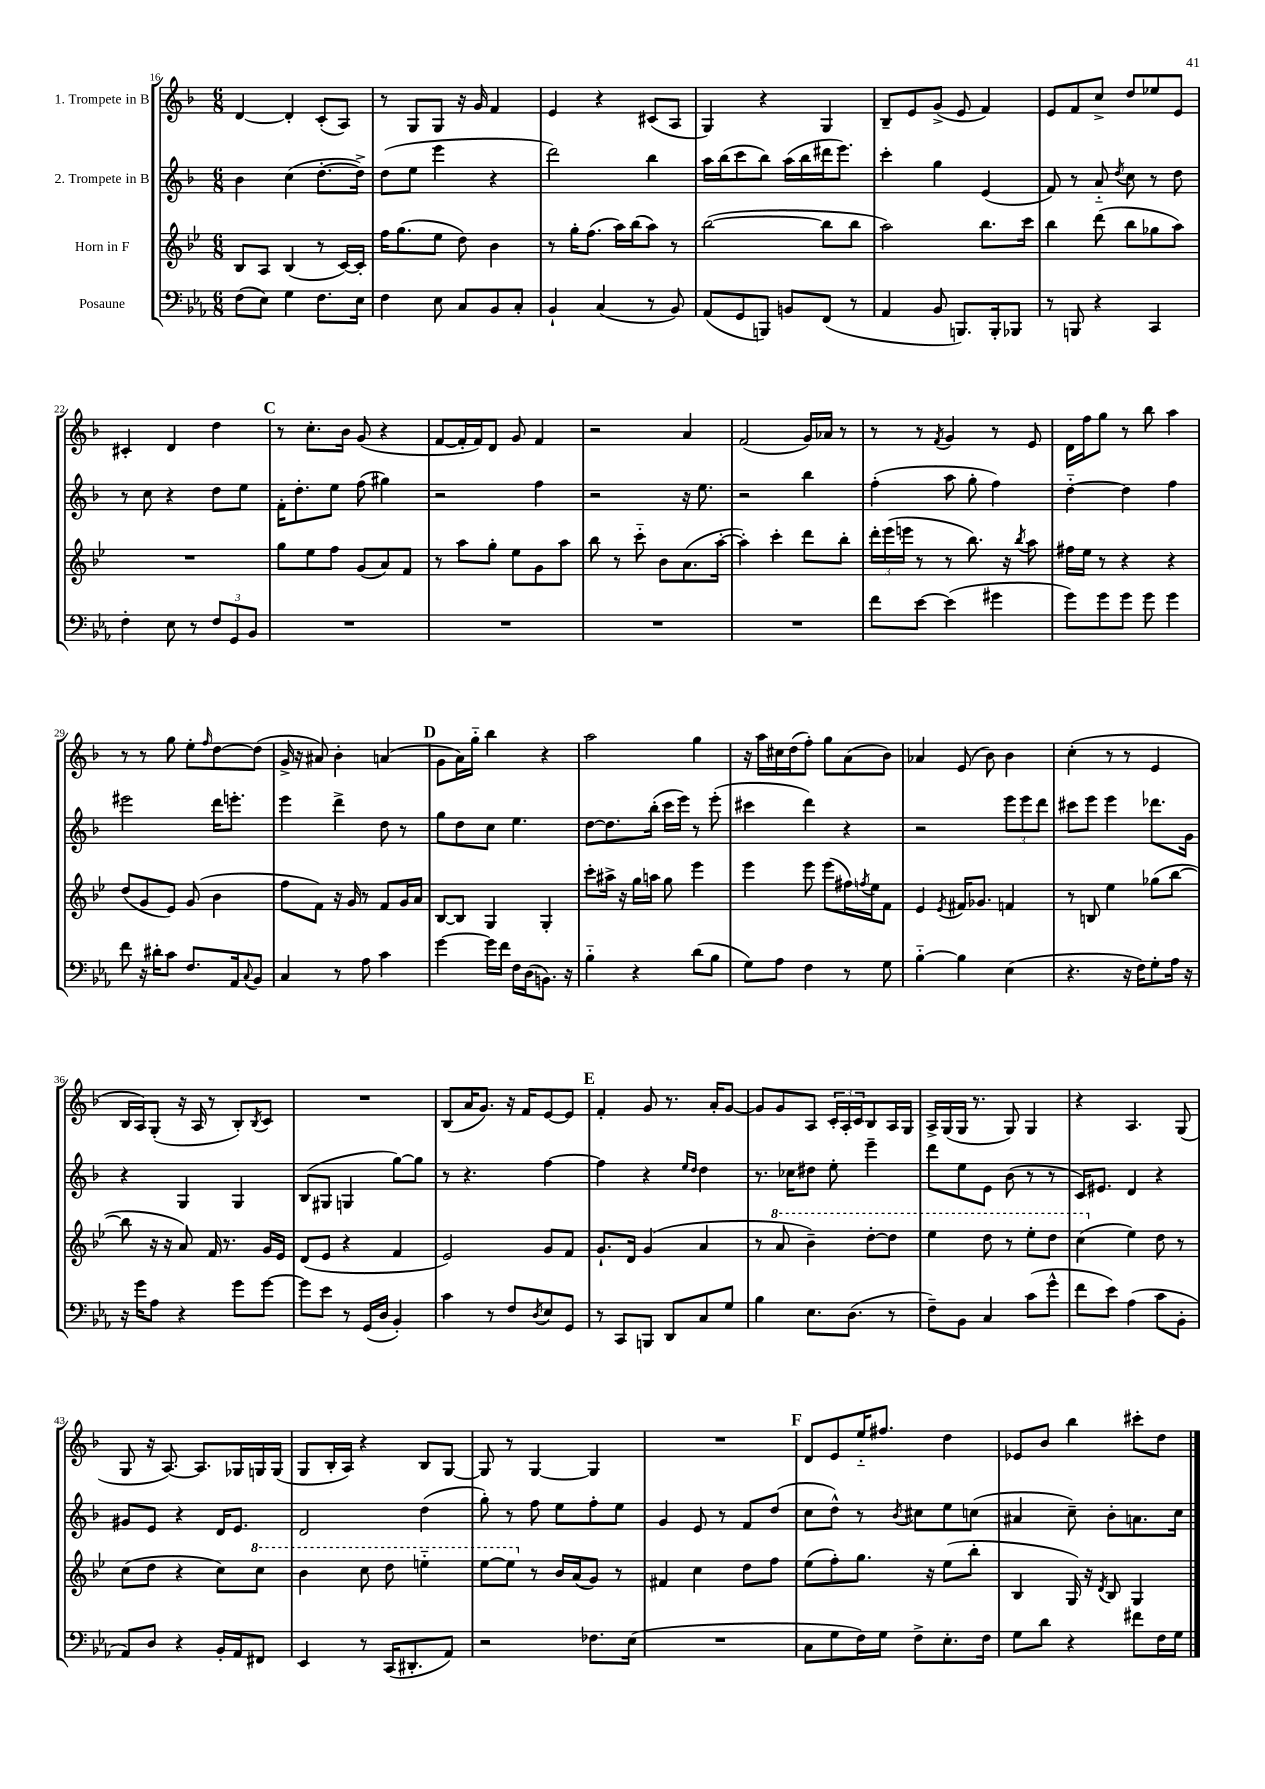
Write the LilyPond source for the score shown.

<<
\new StaffGroup <<
\new Staff = "s0" \with { instrumentName = "1. Trompete in B" } {
    \clef treble \key f \major \numericTimeSignature \time 6/8
    d'4~ d'4-. c'8-.( a8) |
    r8 g8 g8 r16 g'16 f'4 |
    e'4 r4 cis'8( a8 |
    g4) r4 g4 |
    bes8-- e'8 g'8->( e'8 f'4) |
    e'8 f'8 c''8-> d''8 ees''8 e'8 |
    cis'4-. d'4 d''4 |
    \mark \markup { \bold "C" } r8 c''8.-. bes'16 g'8( r4 |
    f'8~ f'16-. f'16) d'8 g'8 f'4 |
    r2 a'4 |
    f'2( g'16) aes'16 r8 |
    r8 r8 \acciaccatura { f'8 } g'4 r8 e'8 |
    d'16 f''16 g''8 r8 bes''8 a''4 |
    r8 r8 g''8 e''8-. \grace { f''16 } d''8~ d''8( |
    g'16-> r16 ais'8) bes'4-. a'4( |
    \mark \markup { \bold "D" } g'8 a'16) g''16-_ bes''4 r4 |
    a''2 g''4 |
    r16 a''16 cis''16 d''16( f''8-.) g''8 a'8( bes'8) |
    aes'4 e'8( bes'8) bes'4 |
    c''4-.( r8 r8 e'4 |
    bes16 a16) g8-.( r16 a16 r8 bes8-.) \acciaccatura { bes8 } c'8 |
    R2. |
    bes8( a'16 g'8.) r16 f'16 e'8~ e'8 |
    \mark \markup { \bold "E" } f'4-. g'8 r8. a'16-. g'8~ |
    g'8 g'8 a8 \tuplet 3/2 { c'16-. a16-. c'16 } bes8 a16 g16 |
    a16-> g16( g16 r8. g8) g4 |
    r4 a4. g8( |
    g8 r16 a8.~) a8. ges16 g16 g16( |
    g8 bes16-. a16) r4 bes8 g8~ |
    g8 r8 g4~ g4 |
    R2. |
    \mark \markup { \bold "F" } d'8 e'8 e''16-_ fis''8. d''4 |
    ees'8 bes'8 bes''4 cis'''8-. d''8 \bar "|." |
}
\new Staff = "s1" \with { instrumentName = "2. Trompete in B" } {
    \clef treble \key f \major \numericTimeSignature \time 6/8
    bes'4 c''4( d''8.~-. d''16->) |
    d''8( e''8 e'''4 r4 |
    d'''2) bes''4 |
    a''16 bes''16( c'''8 bes''8) a''16( bes''16 dis'''16 e'''8.) |
    c'''4-. g''4 e'4( |
    f'8) r8 a'8-_ \acciaccatura { d''8 } c''8 r8 d''8 |
    r8 c''8 r4 d''8 e''8 |
    \mark \markup { \bold "C" } f'16-. d''8.-. e''8 f''8( gis''4) |
    r2 f''4 |
    r2 r16 e''8. |
    r2 bes''4 |
    f''4-.( a''8 g''8-. f''4) |
    d''4~-_ d''4 f''4 |
    eis'''2 d'''16 e'''8.-. |
    e'''4 d'''4-> d''8 r8 |
    \mark \markup { \bold "D" } g''8 d''8 c''8 e''4. |
    d''8~ d''8. bes''16-.( c'''16 e'''16) r8 e'''8-.( |
    cis'''4 d'''4) r4 |
    r2 \tuplet 3/2 { e'''8 e'''8 d'''8 } |
    cis'''8 e'''8 e'''4 des'''8. g'16 |
    r4 g4 g4 |
    bes8( gis8 g4 g''8~) g''8 |
    r8 r4. f''4~ |
    \mark \markup { \bold "E" } f''4 r4 \grace { e''16 d''16 } d''4 |
    r8. ces''16 dis''8 e''8-. e'''4-- |
    d'''8 e''8 e'8 bes'8( r8 r8 |
    c'16) eis'8. d'4 r4 |
    gis'8 e'8 r4 d'16 e'8. |
    d'2 d''4( |
    g''8-.) r8 f''8 e''8 f''8-. e''8 |
    g'4 e'8 r8 f'8 d''8( |
    \mark \markup { \bold "F" } c''8 d''8-^) r8 \acciaccatura { bes'8 } cis''8 e''8 c''8( |
    ais'4 c''8--) bes'8-. a'8. c''16 \bar "|." |
}
\new Staff = "s2" \with { instrumentName = "Horn in F" } {
    \clef treble \key bes \major \numericTimeSignature \time 6/8
    bes8 a8 bes4( r8 c'16~) c'16-. |
    f''16 g''8.( ees''8 d''8) bes'4 |
    r8 g''16-. f''8.( a''16) bes''16( a''8) r8 |
    bes''2~( bes''8 bes''8 |
    a''2) bes''8. c'''16 |
    bes''4 d'''8( bes''8 ges''8 a''8) |
    R2. |
    \mark \markup { \bold "C" } g''8 ees''8 f''8 g'8( a'8) f'8 |
    r8 a''8 g''8-. ees''8 g'8 a''8 |
    bes''8 r8 c'''8-_ bes'8 a'8.( a''16~-. |
    a''4-.) c'''4-. d'''8 bes''8-. |
    \tuplet 3/2 { d'''16-. ees'''16( e'''16 } r8 r8 bes''8.) r16 \acciaccatura { bes''8 } a''8 |
    fis''16 ees''16 r8 r4 r4 |
    d''8( g'8 ees'8) g'8( bes'4 |
    f''8 f'8) r16 g'16 r8 f'8 g'16 a'16 |
    \mark \markup { \bold "D" } bes8~ bes8 g4 g4-. |
    c'''8-. ais''16-> r16 g''16 a''16 g''8 ees'''4 |
    ees'''4 ees'''8 ees'''8( fis''16) \acciaccatura { f''8 } ees''16 f'8 |
    ees'4 \acciaccatura { ees'8 } fis'16 ges'8. f'4 |
    r8 b8 ees''4 ges''8( bes''8~ |
    bes''8 r16 r16 a'8) f'16 r8. g'16 ees'16 |
    d'8( ees'8 r4 f'4 |
    ees'2) g'8 f'8 |
    \mark \markup { \bold "E" } g'8.-! d'16 g'4( a'4 |
    r8 \ottava #1 a''8 bes''4--) d'''8~-. d'''8 |
    ees'''4 d'''8 r8 ees'''8-. d'''8 |
    c'''4( \ottava #0 ees''4) d''8 r8 |
    c''8( d''8 r4 c''8) \ottava #1 c'''8 |
    bes''4 c'''8 d'''8 e'''4-_ |
    ees'''8~ ees'''8 \ottava #0 r8 bes'16 a'16( g'8) r8 |
    fis'4 c''4 d''8 f''8 |
    \mark \markup { \bold "F" } ees''8( f''8-.) g''8. r16 ees''8( bes''8-. |
    bes4 g16) r16 \acciaccatura { d'8 } bes8 g4 \bar "|." |
}
\new Staff = "s3" \with { instrumentName = "Posaune" } {
    \clef bass \key ees \major \numericTimeSignature \time 6/8
    f8( ees8) g4 f8. ees16 |
    f4 ees8 c8 bes,8 c8-. |
    bes,4-! c4( r8 bes,8) |
    aes,8( g,8 b,,8) b,8 f,8( r8 |
    aes,4 bes,8 b,,8.) b,,16-. bes,,8 |
    r8 b,,8 r4 c,4 |
    f4-. ees8 r8 \tuplet 3/2 { f8 g,8 bes,8 } |
    \mark \markup { \bold "C" } R2. |
    R2. |
    R2. |
    R2. |
    f'8 ees'8~ ees'4( gis'4 |
    g'8) g'8 g'8 g'8 g'4 |
    f'8 r16 dis'16-. c'8 f8. aes,16 \appoggiatura { c8 } bes,8 |
    c4 r8 aes8 c'4 |
    \mark \markup { \bold "D" } g'4~ g'16 f'16 f16 d16( b,8.) r16 |
    bes4-_ r4 d'8( bes8 |
    g8) aes8 f4 r8 g8 |
    bes4~-_ bes4 ees4( |
    r4. r16 f16) g8-. aes16 r16 |
    r16 g'16 aes8 r4 g'8 g'8~ |
    g'8 ees'8 r8 g,16( d16 bes,4-.) |
    c'4 r8 f8 \acciaccatura { d8 } ees8 g,8 |
    \mark \markup { \bold "E" } r8 c,8 b,,8 d,8 c8 g8 |
    bes4 ees8. d8.( r8 |
    f8--) bes,8 c4 c'8( g'8-^ |
    f'8 ees'8) aes4( c'8 bes,8-. |
    aes,8) d8 r4 bes,16-. aes,16 fis,8 |
    ees,4 r8 c,16( dis,8.-. aes,8) |
    r2 fes8. ees16( |
    R2. |
    \mark \markup { \bold "F" } c8 g8 f16) g16 f8-> ees8.-. f16 |
    g8 d'8 r4 fis'8 f16 g16 \bar "|." |
}
>>
>>
\layout { \context { \Score currentBarNumber = #16 } }
